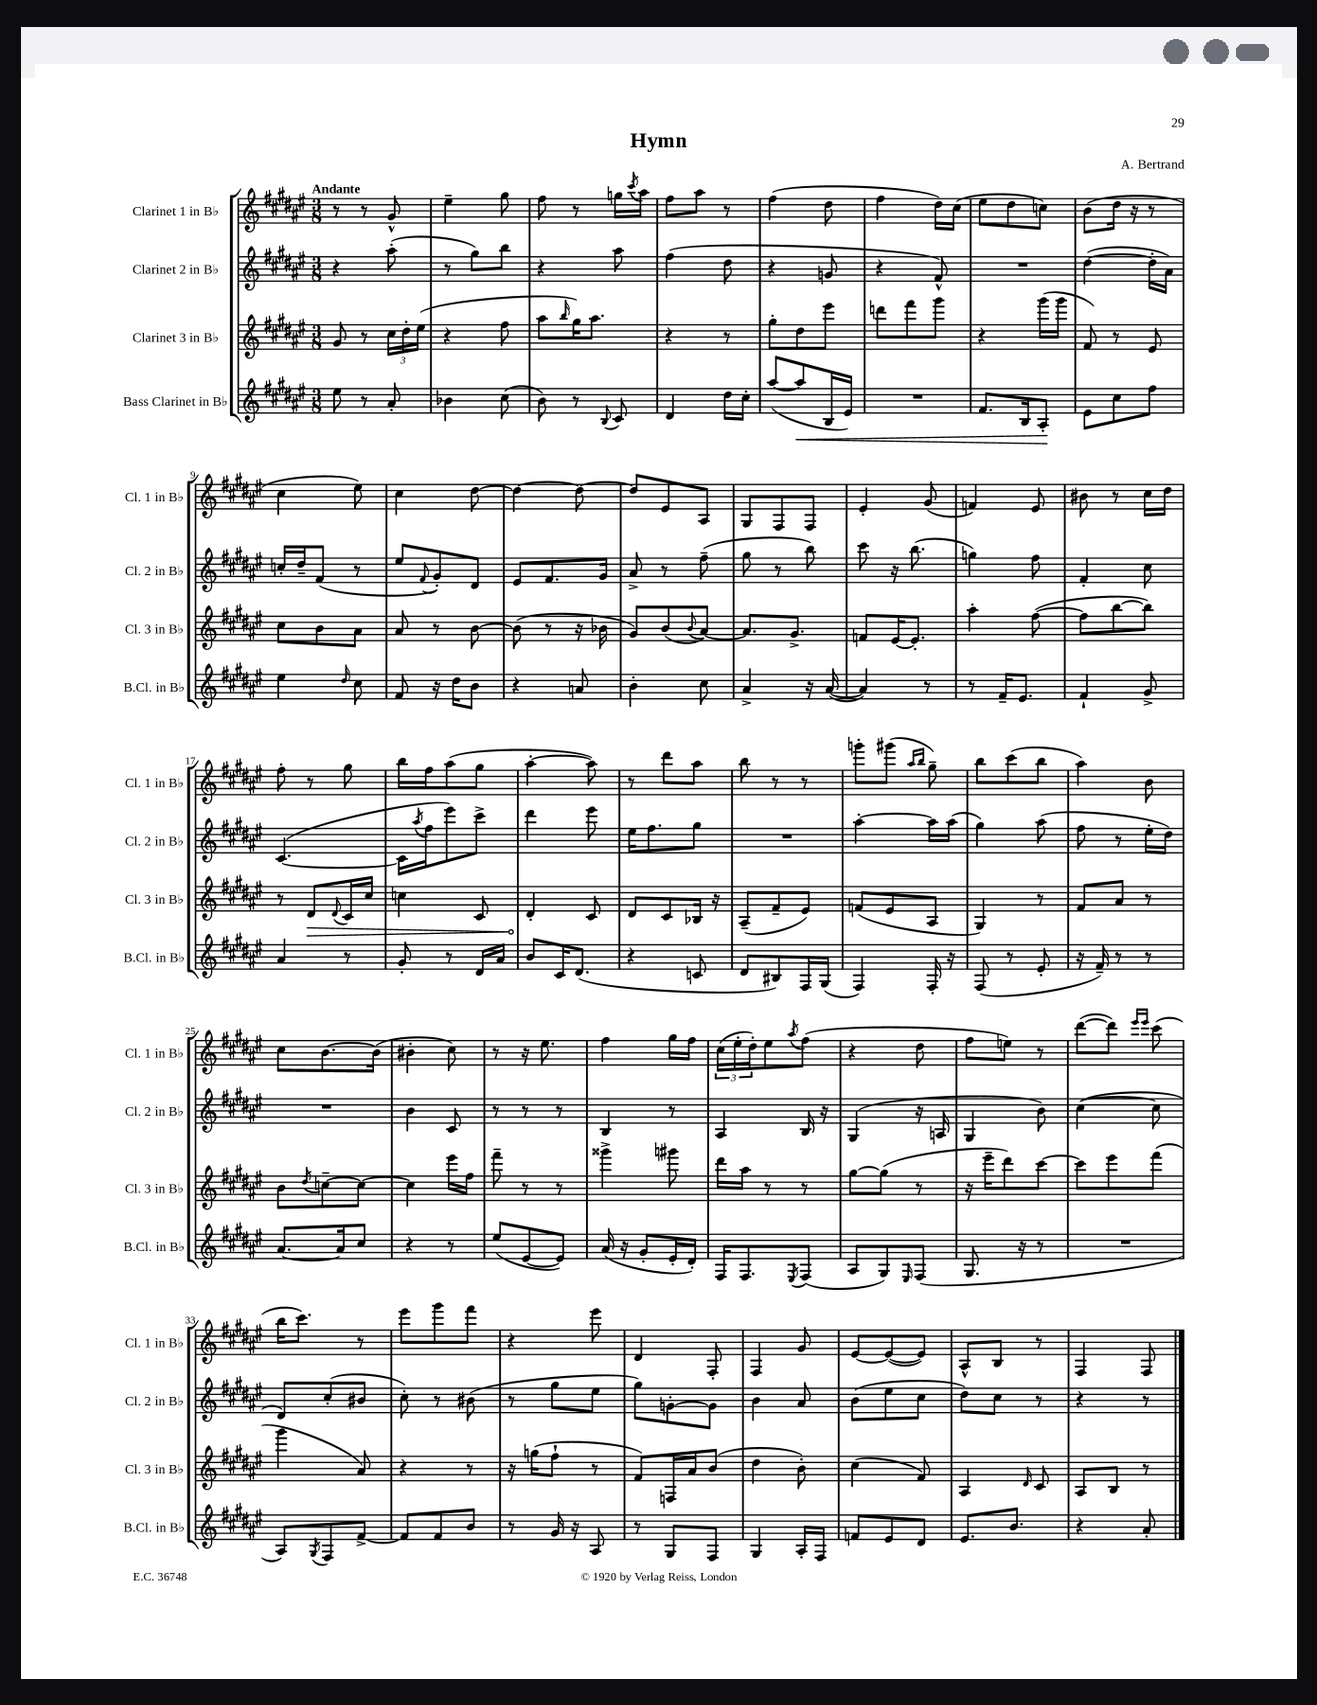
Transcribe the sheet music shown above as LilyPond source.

\header { title = "Hymn" composer = "A. Bertrand" }
<<
\new StaffGroup <<
\new Staff = "s0" \with { instrumentName = "Clarinet 1 in Bb" shortInstrumentName = "Cl. 1 in Bb" } {
    \clef treble \key fis \major \numericTimeSignature \time 3/8 \tempo "Andante"
    r8 r8 gis'8-^ |
    eis''4-- gis''8 |
    fis''8 r8 g''16 \acciaccatura { cis'''8 } ais''16 |
    fis''8 ais''8 r8 |
    fis''4( dis''8 |
    fis''4 dis''16) cis''16( |
    eis''8 dis''8 c''8) |
    b'8( dis''16 r16 r8 |
    cis''4 eis''8) |
    cis''4 dis''8~ |
    dis''4~ dis''8~ |
    dis''8 eis'8 ais8 |
    gis8 fis8 fis8 |
    eis'4-. gis'8( |
    f'4) eis'8 |
    bis'8 r8 cis''16 dis''16 |
    fis''8-. r8 gis''8 |
    b''16 fis''16 ais''8( gis''8 |
    ais''4~-. ais''8) |
    r8 dis'''8 ais''8 |
    b''8 r8 r8 |
    g'''8-. gis'''8( \grace { ais''16 b''16 } gis''8--) |
    b''8 cis'''8( b''8 |
    ais''4) b'8 |
    cis''8 b'8.~ b'16( |
    bis'4-. cis''8) |
    r8 r16 eis''8. |
    fis''4 gis''16 fis''16 |
    \tuplet 3/2 { cis''16( eis''16-. dis''16-.) } eis''8 \acciaccatura { ais''8 } fis''8( |
    r4 dis''8 |
    fis''8 e''8) r8 |
    dis'''8~( dis'''8) \grace { eis'''16 eis'''16 } cis'''8( |
    b''16 cis'''8.) r8 |
    eis'''8 gis'''8 fis'''8 |
    r4 eis'''8 |
    dis'4 fis8-. |
    fis4 gis'8 |
    eis'8~ eis'8~( eis'8) |
    ais8-^ b8 r8 |
    fis4 fis8 \bar "|." |
}
\new Staff = "s1" \with { instrumentName = "Clarinet 2 in Bb" shortInstrumentName = "Cl. 2 in Bb" } {
    \clef treble \key fis \major \numericTimeSignature \time 3/8
    r4 ais''8-.( |
    r8 gis''8) b''8 |
    r4 ais''8 |
    fis''4( dis''8 |
    r4 g'8 |
    r4 fis'8-^) |
    R4. |
    dis''4~( dis''16-. ais'16) |
    c''16-. dis''16-- fis'8( r8 |
    eis''8 \appoggiatura { fis'8 } gis'8-.) dis'8 |
    eis'8 fis'8. gis'16 |
    ais'8-> r8 fis''8--( |
    gis''8 r8 b''8) |
    cis'''8 r16 b''8.( |
    g''4) fis''8 |
    fis'4-. cis''8 |
    cis'4.~( |
    cis'16 \acciaccatura { ais''8 } fis''16 eis'''8) cis'''8-> |
    dis'''4 eis'''8 |
    eis''16 fis''8. gis''8 |
    R4. |
    ais''4~-. ais''16 ais''16( |
    gis''4) ais''8( |
    fis''8 r8 eis''16-. dis''16) |
    R4. |
    b'4 cis'8 |
    r8 r8 r8 |
    b4 r8 |
    ais4 b16 r16 |
    gis4( r16 a16 |
    gis4 b'8) |
    cis''4~( cis''8 |
    dis'8) cis''8-.( bis'8 |
    cis''8-.) r8 bis'8( |
    r8 gis''8 eis''8 |
    gis''8) g'8~-. g'8 |
    b'4 ais'8 |
    b'8( eis''8 cis''8 |
    dis''8) cis''8 r8 |
    r4 r8 \bar "|." |
}
\new Staff = "s2" \with { instrumentName = "Clarinet 3 in Bb" shortInstrumentName = "Cl. 3 in Bb" } {
    \clef treble \key fis \major \numericTimeSignature \time 3/8
    gis'8 r8 \tuplet 3/2 { cis''16 dis''16-. eis''16( } |
    r4 fis''8 |
    ais''8 \grace { b''16 } gis''16) ais''8. |
    r4 r8 |
    gis''8-. dis''8 eis'''8 |
    d'''8 fis'''8 gis'''8 |
    r4 gis'''16( gis'''16 |
    fis'8) r8 eis'8 |
    cis''8 b'8 ais'8 |
    ais'8 r8 b'8~ |
    b'8( r8 r16 bes'16 |
    gis'8) b'8( \appoggiatura { b'8 } ais'8~) |
    ais'8. gis'8.-> |
    f'8 eis'16~ eis'8.-. |
    ais''4-. fis''8~( |
    fis''8 b''8~ b''8) |
    r8 \once \override Hairpin.circled-tip = ##t dis'8\> \appoggiatura { dis'8 } cis'16 cis''16 |
    c''4 cis'8 |
    dis'4-.\! cis'8 |
    dis'8 cis'8 bes16 r16 |
    ais8--( fis'8-- eis'8) |
    f'8( eis'8 ais8 |
    gis4) r8 |
    fis'8 ais'8 r8 |
    b'8 \acciaccatura { dis''8 } c''8~-- c''8~ |
    c''4 eis'''16 fis''16 |
    fis'''8-- r8 r8 |
    gisis'''4-> gis'''8 |
    dis'''16 ais''16 r8 r8 |
    gis''8~ gis''8( r8 |
    r16 eis'''16-- dis'''8) cis'''8~ |
    cis'''8 eis'''8 fis'''8( |
    gis'''4 ais'8) |
    r4 r8 |
    r16 g''16( fis''8-! r8 |
    fis'8) f16 ais'16 b'8( |
    dis''4 b'8-.) |
    cis''4( fis'8) |
    ais4 \grace { dis'16 } cis'8 |
    ais8 b8 r8 \bar "|." |
}
\new Staff = "s3" \with { instrumentName = "Bass Clarinet in Bb" shortInstrumentName = "B.Cl. in Bb" } {
    \clef treble \key fis \major \numericTimeSignature \time 3/8
    eis''8 r8 ais'8-. |
    bes'4 cis''8( |
    b'8) r8 \appoggiatura { b8 } cis'8 |
    dis'4 dis''16 cis''16-. |
    ais''8~( ais''8\< b16 eis'16) |
    R4. |
    fis'8. b16 ais8-.\! |
    eis'8 cis''8 fis''8 |
    eis''4 \grace { dis''16 } cis''8 |
    fis'8 r16 dis''16 b'8 |
    r4 a'8 |
    b'4-. cis''8 |
    ais'4-> r16 ais'16~( |
    ais'4) r8 |
    r8 fis'16-- eis'8. |
    fis'4-! gis'8-> |
    ais'4 r8 |
    gis'8-. r8 dis'16 ais'16 |
    b'8 cis'16 dis'8.( |
    r4 c'8 |
    dis'8 bis8) fis16 gis16( |
    fis4) fis16-. r16 |
    fis8( r8 eis'8-. |
    r16 fis'16--) r8 r8 |
    ais'8.~ ais'16 cis''8 |
    r4 r8 |
    eis''8( eis'8~ eis'8) |
    ais'16( r16 gis'8-. eis'16-. dis'16-.) |
    fis16 fis8. \acciaccatura { eis8 } fis8( |
    ais8 gis8) \grace { eis16 } fis8( |
    gis8. r16 r8 |
    R4. |
    ais8) \acciaccatura { gis8 } fis8 fis'8~-> |
    fis'8 fis'8 b'8 |
    r8 gis'16 r16 ais8 |
    r8 gis8 fis8 |
    gis4 ais16-. fis16 |
    f'8 eis'8 dis'8 |
    eis'8. b'8. |
    r4 ais'8-. \bar "|." |
}
>>
>>
